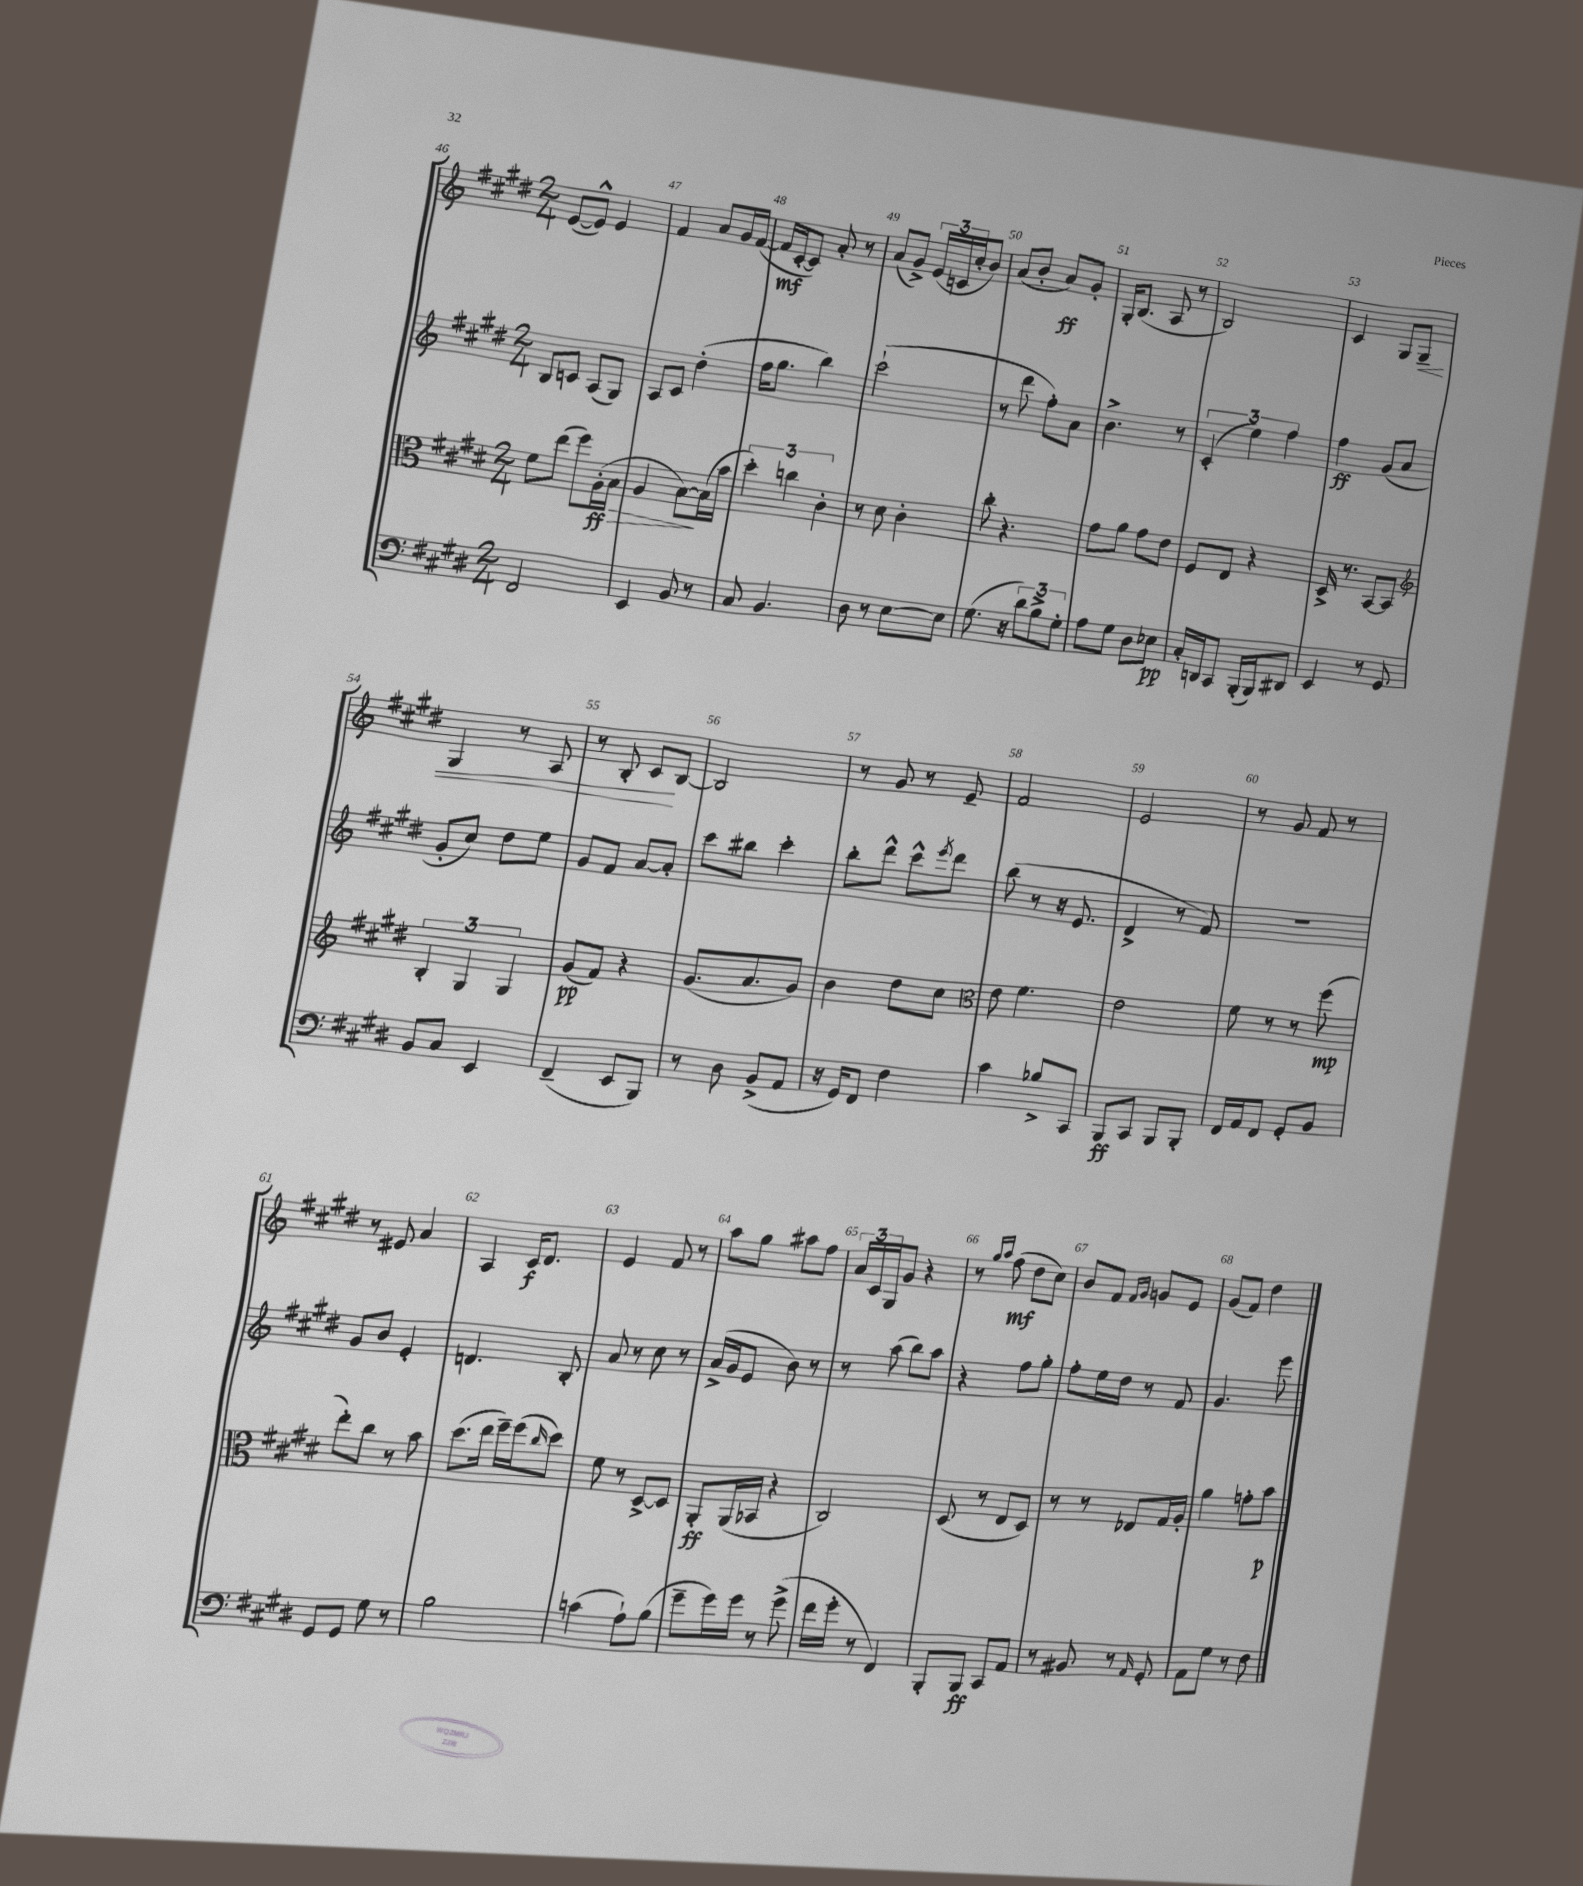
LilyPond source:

<<
\new StaffGroup <<
\new Staff = "s0" {
    \clef treble \key e \major \numericTimeSignature \time 2/4
    e'8~( e'8-^) e'4 |
    fis'4 a'8 gis'16 fis'16~( |
    fis'16\mf cis'16~-. cis'8) a'8-. r8 |
    a'8( gis'8->) \tuplet 3/2 { e'16( c'16 cis''16-. } b'8) |
    a'8( b'8-. a'8\ff) gis'8-. |
    gis16-. b8.( a8 r8 |
    b2) |
    cis'4 gis8 gis8--\< |
    gis4 r8 a8 |
    r8 b8-. cis'8\! b8~ |
    b2 |
    r8 gis'8 r8 e'8-- |
    fis'2 |
    e'2 |
    r8 gis'8 fis'8 r8 |
    r8 eis'8 a'4 |
    a4 cis'16\f dis'8. |
    e'4 fis'8 r8 |
    a''8 gis''8 ais''8 fis''8 |
    \tuplet 3/2 { a'16 cis'16 gis16 } gis'8 r4 |
    r8 \grace { gis''16 a''16 } fis''8\mf( dis''8 cis''8) |
    b'8 fis'8 \grace { fis'16 gis'16 } g'8 e'8 |
    gis'8( fis'8) dis''4 \bar "|." |
}
\new Staff = "s1" {
    \clef treble \key e \major \numericTimeSignature \time 2/4
    b8 c'8 a8( gis8) |
    a8 cis'8 dis''4-.( |
    fis''16 gis''8. b''4) |
    cis'''2-!( |
    r8 dis'''8 fis''8-.) a'8 |
    b'4.-> r8 |
    \tuplet 3/2 { cis'4-.( e''4) fis''4 } |
    fis''4\ff gis'8( a'8 |
    gis'8-. cis''8) dis''8 e''8 |
    gis'8 fis'8 a'8~ a'8-. |
    cis'''8 bis''8 cis'''4-. |
    b''8-. dis'''8-^ cis'''8-^ \acciaccatura { e'''8 } dis'''8 |
    b''8( r8 r16 e'8. |
    dis'4-> r8 fis'8) |
    R2 |
    gis'8 b'8 e'4-. |
    d'4. b8-. |
    a'8 r8 cis''8 r8 |
    a'16->( gis'16 e'8 b'8) r8 |
    r8 a''8( b''8) a''8 |
    r4 fis''8 gis''8-. |
    fis''8-. e''16 dis''16 r8 fis'8 |
    gis'4. e'''8 \bar "|." |
}
\new Staff = "s2" {
    \clef alto \key e \major \numericTimeSignature \time 2/4
    fis'8 e''8( fis''8) a16-.\ff\>( b16 |
    a4 b8~\!) b16( b'16 |
    \tuplet 3/2 { dis''4-.) c''4 cis'4-. } |
    r8 dis'8 cis'4-. |
    cis''8-. r4. |
    gis'8 a'8 gis'8 e'8 |
    fis8 e8 r4 |
    dis16-> r8. b,8~ b,8 |
    \clef treble \tuplet 3/2 { b4-. gis4 gis4 } |
    gis'8\pp( fis'8) r4 |
    gis'8.( a'8. gis'8) |
    b'4 dis''8 cis''8 |
    \clef alto e'8 fis'4. |
    e'2 |
    fis'8 r8 r8 fis''8\mp( |
    e''8-.) cis''8 r8 b'8 |
    dis''8.( e''16 fis''16--) fis''16( \grace { cis''16 } dis''8) |
    fis'8 r8 dis8~-> dis8 |
    a,8-.\ff a,16( bes,16 r4 |
    cis2) |
    dis8( r8 e8 dis8) |
    r8 r8 ees8 gis16 a16-. |
    a'4 g'8-. b'8\p \bar "|." |
}
\new Staff = "s3" {
    \clef bass \key e \major \numericTimeSignature \time 2/4
    fis,2 |
    e,4 b,8 r8 |
    cis8 b,4. |
    dis8 r8 e8~ e8 |
    gis8.( r16 \tuplet 3/2 { dis'8) b8-> gis8-. } |
    a8 gis8 dis8 ees8\pp |
    cis16-. d,16 cis,8 b,,16-.( b,,16) dis,8 |
    e,4 r8 gis,8 |
    b,8 cis8 e,4 |
    fis,4--( e,8 b,,8) |
    r8 dis8 b,8->( a,8 |
    r16 gis,16) fis,8 fis4 |
    cis'4 bes8-> cis,8 |
    b,,8\ff cis,8 b,,8 b,,8-. |
    fis,16 a,16 fis,8 gis,8-. b,8 |
    gis,8 gis,8 gis8 r8 |
    b2 |
    c'4( a8-!) b8( |
    gis'8-- gis'16) gis'16 r8 gis'8->( |
    fis'16 gis'16-. r8 fis,4) |
    b,,8-. b,,8\ff cis,8 a,8 |
    r8 bis,8 r8 \grace { a,16 } gis,8-. |
    a,8 gis8 r8 fis8 \bar "|." |
}
>>
>>
\layout { \context { \Score currentBarNumber = #46 \override BarNumber.break-visibility = ##(#f #t #t) barNumberVisibility = #all-bar-numbers-visible } }
